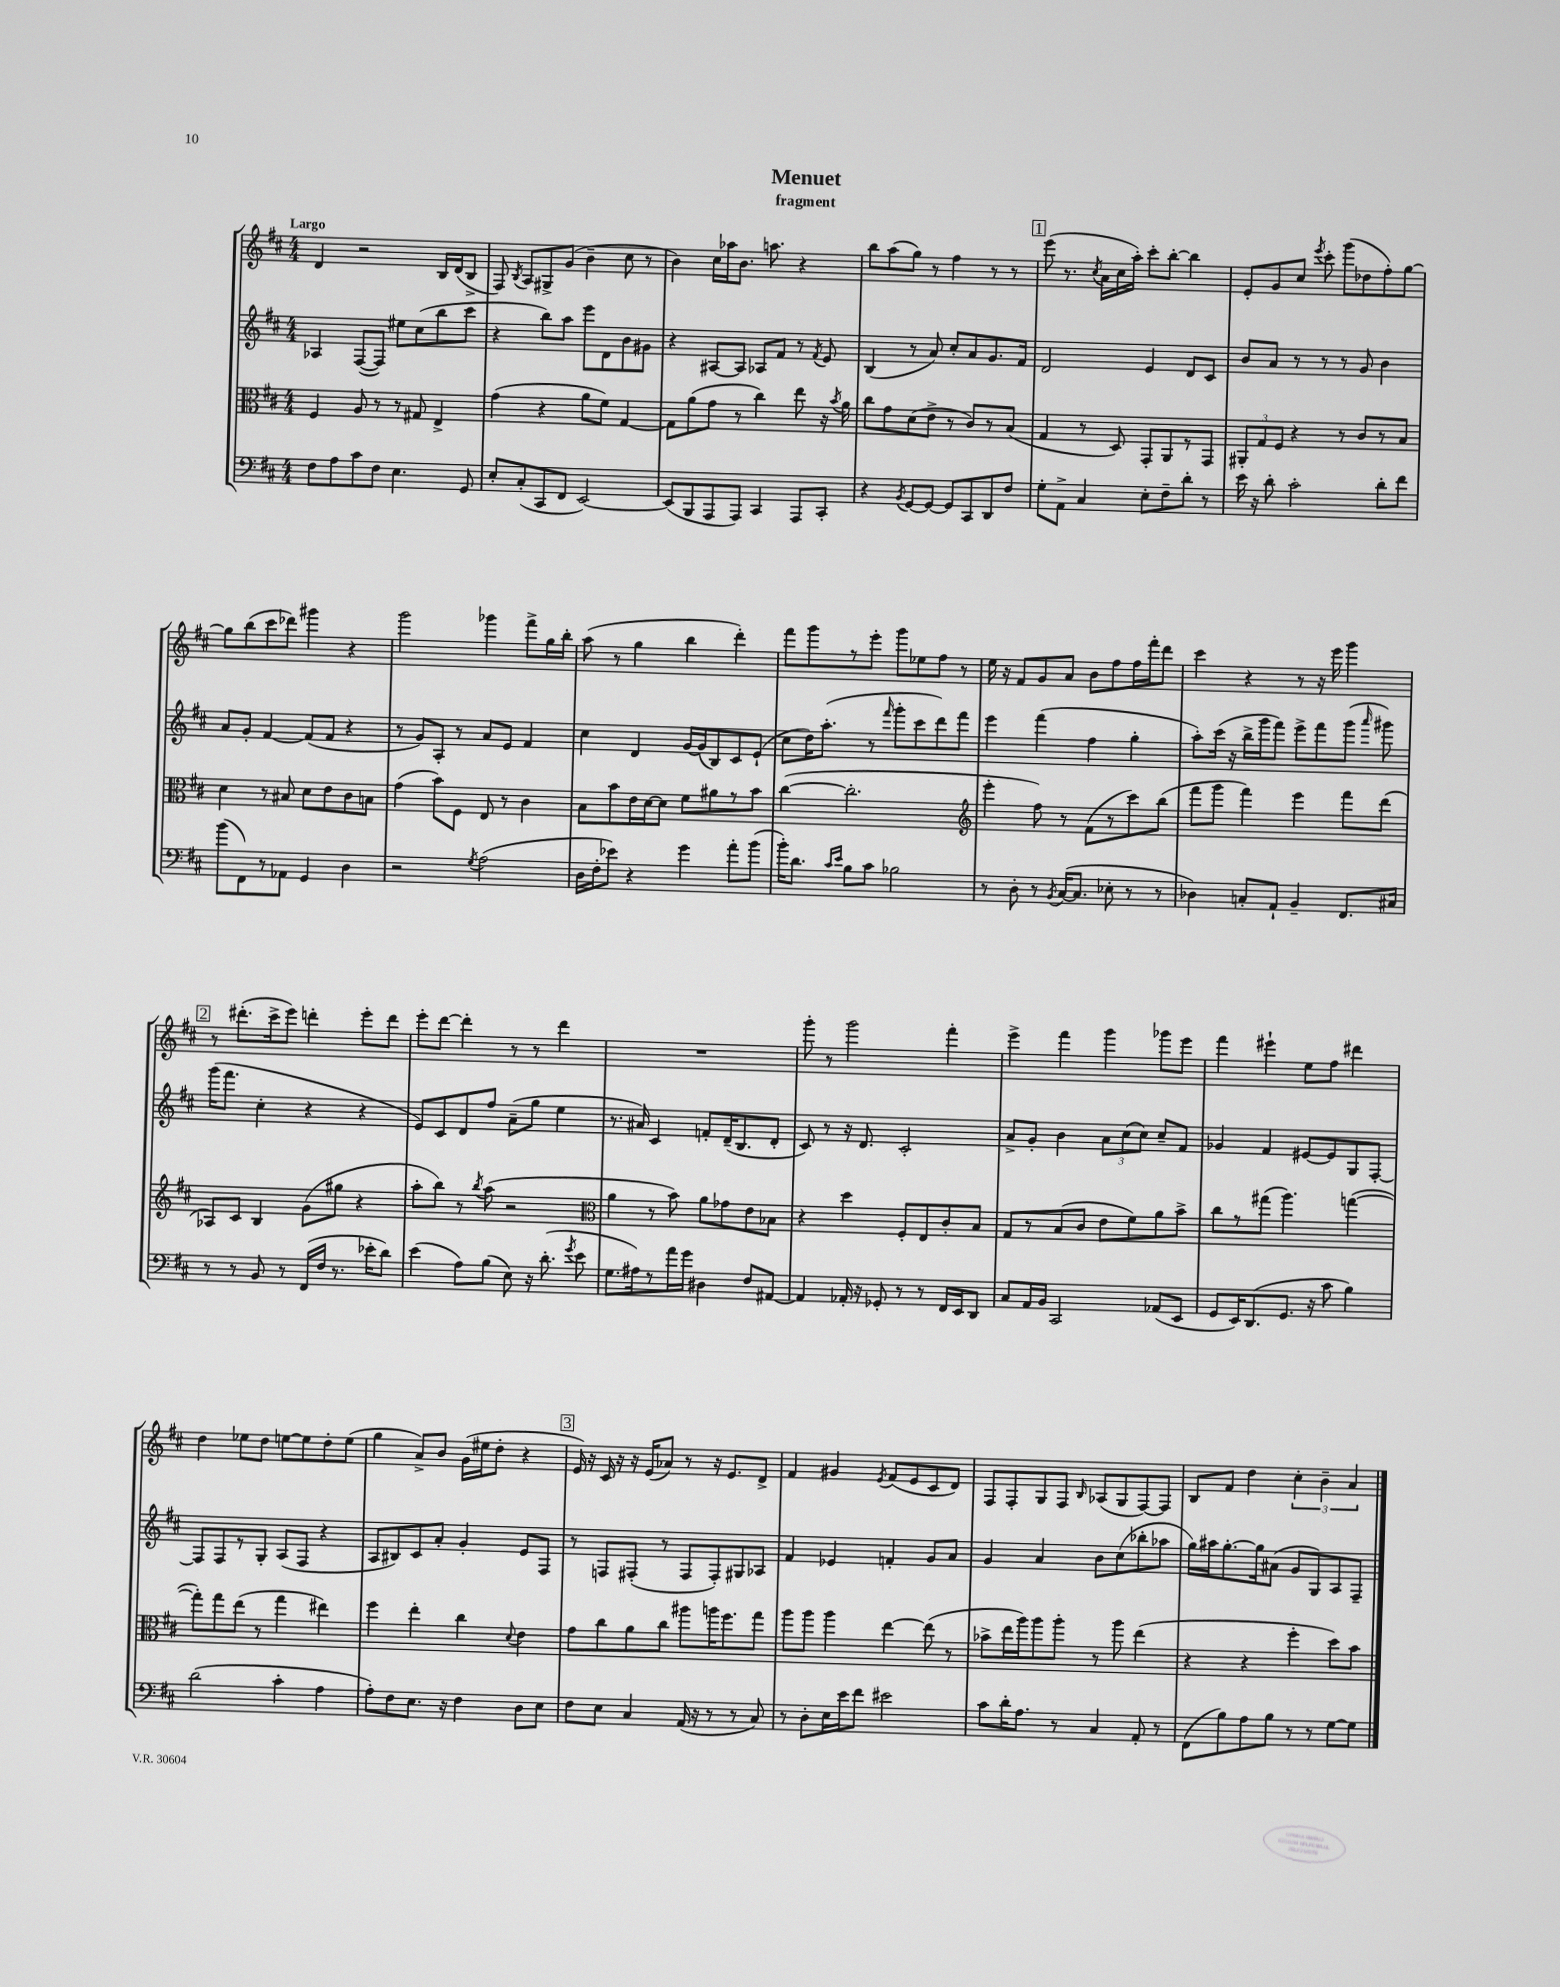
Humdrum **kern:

**kern	**kern	**kern	**kern
*staff4	*staff3	*staff2	*staff1
*clefF4	*clefC3	*clefG2	*clefG2
*k[f#c#]	*k[f#c#]	*k[f#c#]	*k[f#c#]
*M4/4	*M4/4	*M4/4	*M4/4
8F#	4F#	4A-	4d
8A	.	.	.
8c#	8A	([8F#	2r
8F#	8r	8F#])	.
4.E	8r	8ee#	.
.	8G#	(8cc#	.
.	4E^	8bb	16B
.	.	.	(16d
8GG	.	8ccc#	8B^
=	=	=	=
8E'	(4g	4r	8F#)
.	.	.	8qB
(8C#'	.	.	8A
8CC#	4r	8bb)	8G#^
8FF#	.	8aa	(8g
[2EE)	8a	8eee	4b~
.	8f#)	8d	.
.	[4G	8b	8cc#
.	.	8g#	8r
=	=	=	=
(8EE]	8G]	4r	4b)
8BBB	(8a	.	.
8AAA	8g	[8A#	16cc#
.	.	.	16aa-
8AAA)	8r	8A#]	8.b
4CC#	4cc#)	8A-	.
.	.	.	8.aa
.	.	8f#	.
8AAA	8ee	8r	4r
.	.	8qf#	.
8CC#'	16r	8e	.
.	8qb	.	.
.	16a	.	.
=	=	=	=
4r	8cc#	(4B	8bb
.	8g	.	(8aa
8qBB	.	.	.
[8GG	(8d	8r	8gg)
8GG_	8e^	8a)	8r
8GG]	8r	8cc#'	4ff#
8CC#	8c#)	8a	.
8DD	8r	8.g	8r
8F#	(8B	.	8r
.	.	16f#	.
=	=	=	=
8G'	4G	2d	(8eee
8AA^	.	.	8.r
4C#	8r	.	.
.	.	.	8qcc#
.	.	.	16a
.	8D)	.	16cc#
.	.	.	16aa')
8E'	8GG'	4e	8ccc#'
8F#~	8AA	.	[8bb'
8d'	8r	8d	4bb]
8r	8GG	8c#	.
=	=	=	=
16e	12AA#'	8b	8e'
16r	.	.	.
.	12G	.	.
8d'	.	8a	8g
.	12F#	.	.
2c#'	4r	8r	8cc#
.	.	.	8qeee
.	.	8r	8ccc#'
.	8r	8r	(8ggg
.	8c#	8g	8dd-
8d'	8r	4b	8ff#')
8f#	8B	.	[8gg
=	=	=	=
(8b	4d	8a	8gg]
8FF#)	.	8g'	(8bb
8r	8r	[4f#	8ccc#
8AA-	8B#	.	8ddd-)
4GG	8d	(8f#]	4ggg#
.	8e	8f#	.
4D	8c#	4r	4r
.	8B	.	.
=	=	=	=
2r	(4g	8r	2ggg
.	.	8g)	.
.	8b)	8A'	.
.	8F#	8r	.
8qG	.	.	.
(2A	8E	8a	4ggg-
.	8r	8e	.
.	4c#	4f#	8fff#^
.	.	.	16gg
.	.	.	16bb'
=	=	=	=
16D	8B	4cc#	(8aa
16F#'	.	.	.
8e-)	8b	.	8r
4r	16e	4d	4gg
.	[16d	.	.
.	8d]	.	.
4g	8f#	[16g	4bb
.	.	(16g]	.
.	8a#	8B)	.
8a'	8r	8c#	4ddd')
(8b	8b	(8e`	.
=	=	=	=
16b')	([4cc#	8cc#	8fff#
8.d	.	.	.
.	.	16dd)	8ggg
.	.	(8.aa'	.
16qqc#	.	.	.
16qqe	.	.	.
8B	2.cc#']	.	8r
8c#	.	8r	8eee'
.	.	16qqfff#	.
2B-	.	8ggg'	8ggg
.	.	8ccc#	8ee-
.	.	8ddd)	8ff#
.	.	8fff#	8r
=	=	=	=
*	*clefG2	*	*
8r	4eee'	4eee	16ee
.	.	.	16r
8D'	.	.	8f#
8r	8ff#)	(4fff#	8g
8qBB	.	.	.
([16C#	8r	.	8a
8.C#]	.	.	.
.	(8f#	4ff#	8b
8E-'	8r	.	8ff#
8r	8ccc#)	4gg'	16ff#
.	.	.	16fff#'
8r	(8bb	.	8ddd
=	=	=	=
4D-)	8fff#	8aa')	4ccc#
.	8ggg	(16ccc#	.
.	.	16r	.
8C'	4fff#)	16bb^	4r
.	.	16ggg	.
8AA`	.	8fff#)	.
4BB~	4eee	8eee^	8r
.	.	8fff#	16r
.	.	.	16eee
8.FF#	8fff#	(8ggg	4ggg
.	.	16qqaaa	.
.	(8ddd	8ggg#)	.
16C#	.	.	.
=	=	=	=
8r	8A-)	(16ggg	8r
.	.	8.fff#	.
8r	8c#	.	(8.ddd#'
8BB	4B	4cc#'	.
.	.	.	16ccc#^
8r	.	.	8eee)
(16FF#	(8g	4r	4ddd'
16F#	.	.	.
8.r	8gg#	.	.
.	4r	4r	8eee'
16e-'	.	.	.
8d)	.	.	8ddd
=	=	=	=
(4e	8aa'	8e)	8eee'
.	8bb)	8c#	[8ddd
8A)	8r	8d	4ddd']
.	8qbb	.	.
(8B	(8aa	8ff#	.
8E)	2r	(8a~	8r
16r	.	8gg	8r
(8.d'	.	.	.
.	.	4ee	4ddd
8qg	.	.	.
8e	.	.	.
=	=	=	=
*	*clefC3	*	*
8.G	4a	8.r	1r
16A#)	.	16a#)	.
8r	8r	4c#	.
16a	8b)	.	.
16g	.	.	.
4D#	8a	8f'	.
.	8g-	(16d~	.
.	.	8.B	.
8F#	8e	.	.
[8AA#	8B-	8d'	.
=	=	=	=
4AA#]	4r	8c#)	8ggg'
.	.	8r	8r
16AA-'	4dd	16r	2ggg
16r	.	8.d	.
8GG-'	.	.	.
8r	8F#'	2c#'	.
8r	8E	.	.
16FF#	8c#'	.	4fff#'
16EE	.	.	.
8DD	8B	.	.
=	=	=	=
8C#	8G	8a^	4eee^
16AA	8r	8g'	.
16BB	.	.	.
2CC#	(8B	4b	4fff#
.	8c#	.	.
.	8e	12a	4ggg
.	.	(12cc#	.
.	8f#)	.	.
.	.	12cc#)	.
(8AA-	8a	8cc#~	8ggg-
8EE	8b^	8f#	8eee
=	=	=	=
8GG	8cc#	4g-	4fff#
16EE)	8r	.	.
(8.DD	.	.	.
.	(8gg#	4f#	4eee#`
8.GG	4.aa)	.	.
.	.	[8e#	8ee
16r	.	.	.
8c#	.	8e#]	8ff#
4B)	([4gg	8G	4ddd#
.	.	[8F#'	.
=	=	=	=
(2d	8gg'])	8F#]	4dd
.	8gg	8F#	.
.	(8ee	8r	8ee-
.	8r	8G'	8dd
4c#'	4gg	(8A	[8ee
.	.	8F#	8ee]
4A	4ee#)	4r	8dd'
.	.	.	(8ee
=	=	=	=
8A')	4ff#	8A	4gg
8F#	.	8B#)	.
8.E	4ee'	8c#	8a^)
.	.	8a'	8b
16r	.	.	.
4F#	4cc#	4g'	(16g
.	.	.	16ee#
.	.	.	8dd'
.	8qqd	.	.
8D	4e	8e	4r
8E	.	8F#	.
=	=	=	=
8F#	8g	8r	16e)
.	.	.	16r
8E	8cc#	8F	16c#
.	.	.	16r
4C#	8a	(8F#'	16r
.	.	.	(16e
.	8cc#	8r	8a-)
(16AA	8aa#	8F#	8r
16r	.	.	.
8r	16aa	8F#')	16r
.	8.ff#	.	8.e
8r	.	8G#	.
8C#)	8gg	8A-	8d^
=	=	=	=
8r	8aa	4f#	4f#
8D'	8aa	.	.
16E	4aa	4e-	4g#
16e	.	.	.
8f#	.	.	.
.	.	.	8qe
2e#	[4ee	4f'	(8f#
.	.	.	8e
.	(8ee]	8g	8c#
.	8r	8a	8d)
=	=	=	=
8c#	8b-^	4g	8F#
16d'	16ee	.	8F#'
8.A	16aa)	.	.
.	8aa	4a	8G
8r	8aa'	.	8F#
.	.	.	16qqB
4C#	8r	8b	(8A-
.	8aa	(8cc#	8G
8AA'	(4ee	8bb-'	[8F#)
8r	.	8aa-	8F#]
=	=	=	=
(8FF#	4r	16gg)	8B
.	.	16aa#	.
8B)	.	[8.gg'	8f#
8A	4r	.	4dd
.	.	16gg]	.
8B	.	(8a#	.
8r	4ff#'	8g	6cc#'
8r	.	8G)	.
.	.	.	6b~
[8G	8dd)	8A	.
.	.	.	6a
8G]	8b	8F#~	.
==	==	==	==
*-	*-	*-	*-
